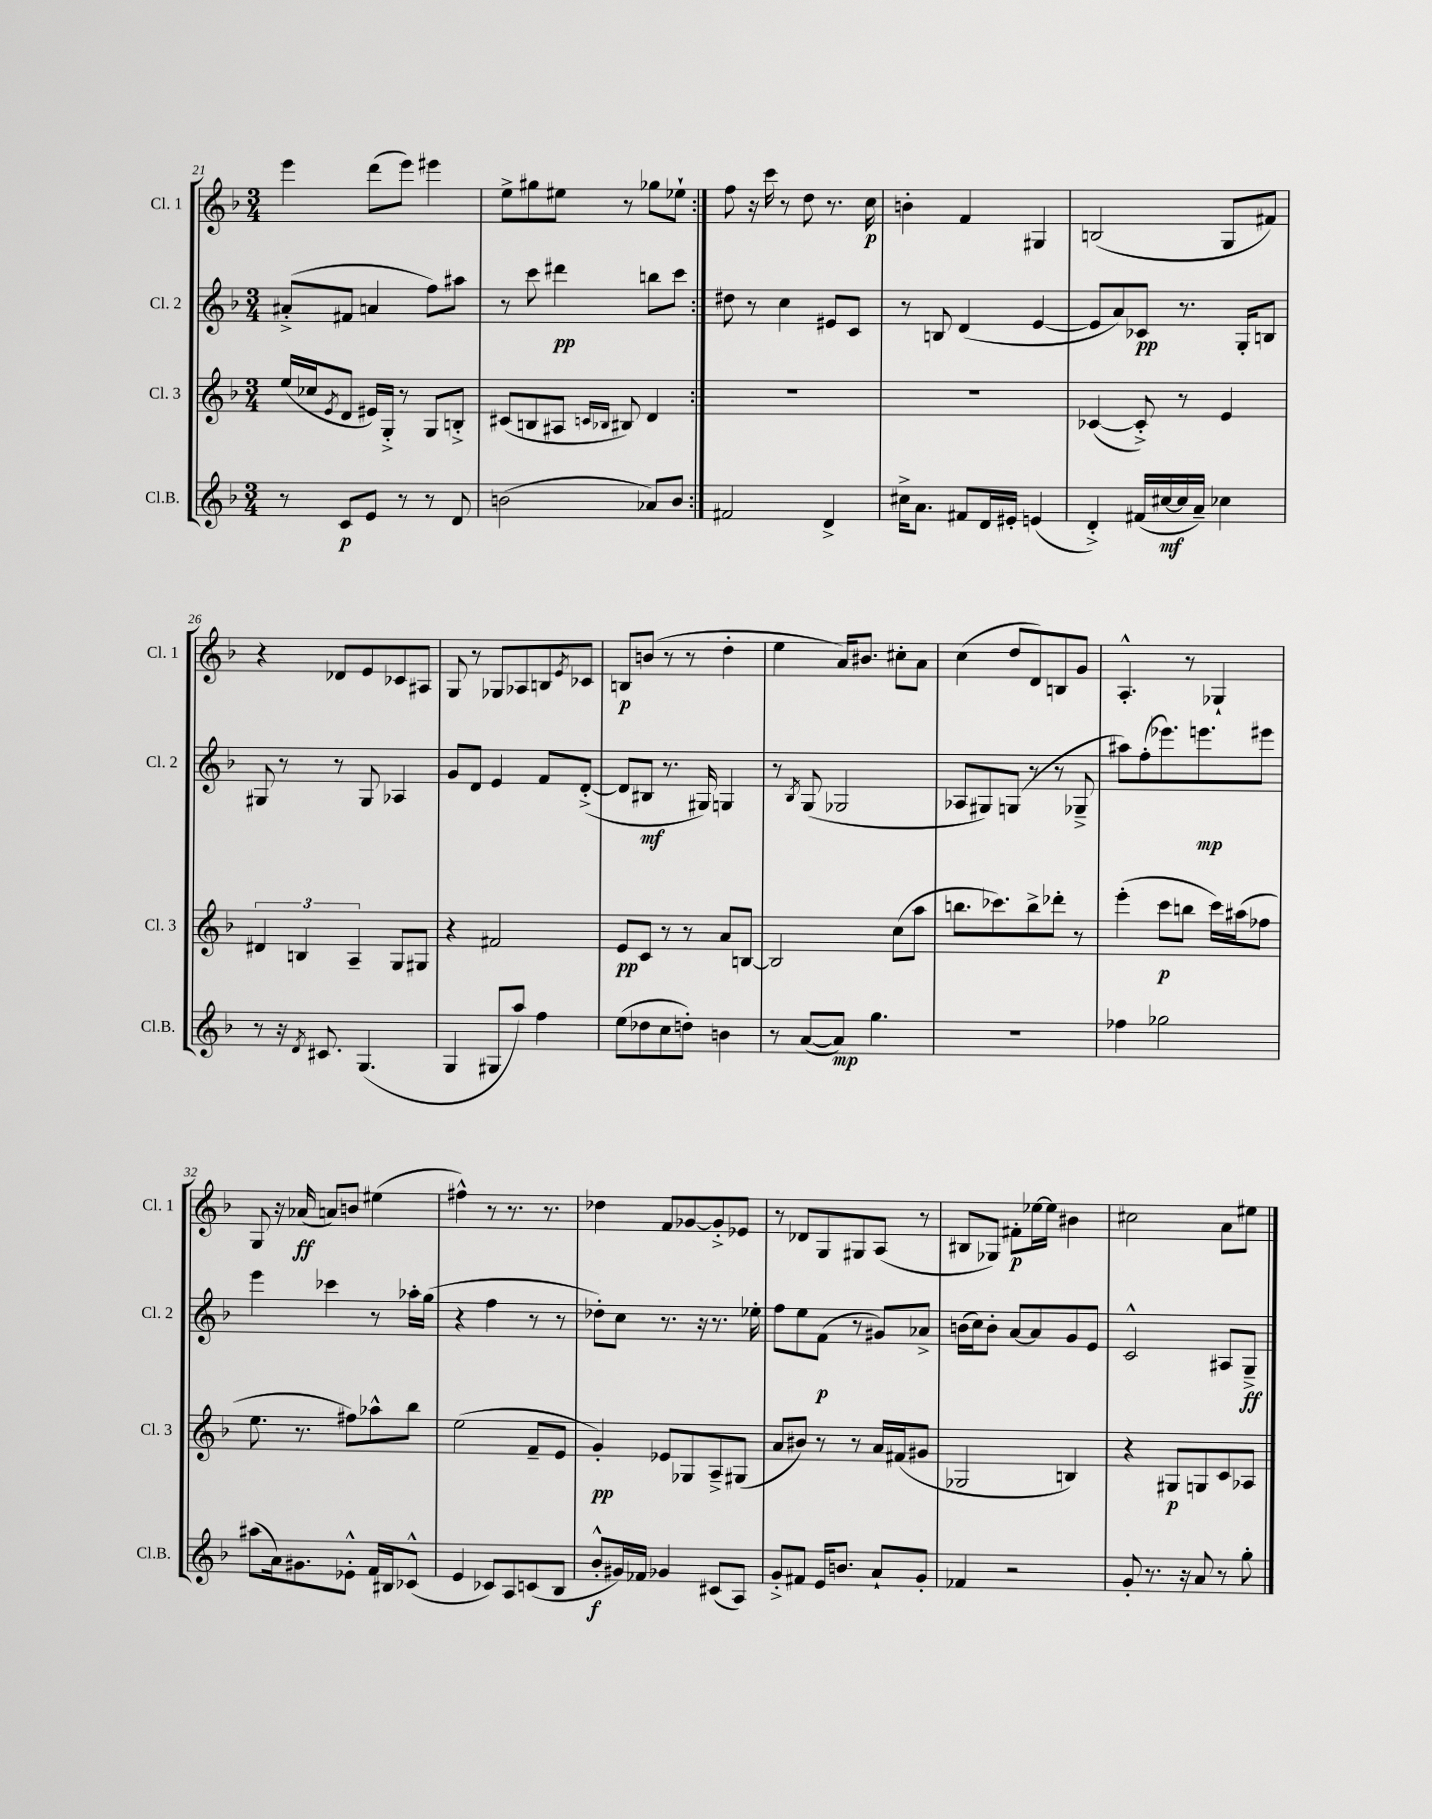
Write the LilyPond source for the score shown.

<<
\new StaffGroup <<
\new Staff = "s0" \with { instrumentName = "Cl. 1" shortInstrumentName = "Cl. 1" } {
    \clef treble \key f \major \numericTimeSignature \time 3/4
    \repeat volta 2 { e'''4 d'''8( e'''8) eis'''4 |
    e''8-> gis''8 eis''8 r8 ges''8 ees''8-! | }
    f''8 r16 c'''16 r8 d''8 r8. c''16\p |
    b'4-. f'4 gis4 |
    b2( g8 fis'8) |
    r4 des'8 e'8 ces'8 ais8 |
    g8 r8 ges8 aes8 b8 \acciaccatura { e'8 } ces'8 |
    b8\p b'8( r8 r8 d''4-. |
    e''4 a'16) bis'8. cis''8-. a'8 |
    c''4( d''8 d'8) b8 g'8 |
    a4.-.-^ r8 ges4-! |
    g8 r16 aes'16\ff( a'8) b'8 eis''4( |
    fis''4-^) r8 r8. r8. |
    des''4 f'8 ges'8~ ges'8-.-> ees'8 |
    r8 des'8 g8 gis8 a8( r8 |
    bis8 ges8) fis'8-.\p ees''16~ ees''16 bis'4 |
    cis''2 a'8 eis''8 \bar "|." |
}
\new Staff = "s1" \with { instrumentName = "Cl. 2" shortInstrumentName = "Cl. 2" } {
    \clef treble \key f \major \numericTimeSignature \time 3/4
    \repeat volta 2 { ais'8-.->( fis'8 a'4 f''8) ais''8 |
    r8 c'''8 dis'''4\pp b''8 c'''8 | }
    dis''8 r8 c''4 eis'8 c'8 |
    r8 b8 d'4( e'4~ |
    e'8 a'8) ces'8\pp r8. g16-. b8 |
    gis8 r8 r8 gis8 aes4 |
    g'8 d'8 e'4 f'8 d'8~-.->( |
    d'8 bis8\mf r8. gis16) g4 |
    r8 \acciaccatura { bes8 } g8( ges2 |
    aes8 gis8) g8( r8 r8 ges8---> |
    ais''8) f''8-.( ees'''8.) e'''8.\mp eis'''8 |
    e'''4 ces'''4 r8 aes''16-. g''16( |
    r4 f''4 r8 r8 |
    des''8-.) c''8 r8. r16 r8. ees''16-. |
    f''8 e''8 f'8\p( r8 gis'8) aes'8-> |
    b'16( c''16) b'8-. a'8~ a'8 g'8 e'8 |
    c'2-^ ais8 g8--->\ff \bar "|." |
}
\new Staff = "s2" \with { instrumentName = "Cl. 3" shortInstrumentName = "Cl. 3" } {
    \clef treble \key f \major \numericTimeSignature \time 3/4
    \repeat volta 2 { e''16( ces''16 \acciaccatura { e'8 } d'8 eis'16) g16-.-> r8 g8 b8-.-> |
    cis'8( b8 ais8 \grace { c'16 bes16 } bis8) d'4 | }
    R2. |
    R2. |
    ces'4~( ces'8-.->) r8 e'4 |
    \tuplet 3/2 { dis'4 b4 a4-- } g8 gis8 |
    r4 fis'2 |
    e'8\pp c'8 r8 r8 a'8 b8~ |
    b2 c''8( a''8 |
    b''8. ces'''8.) b''8-> des'''8-. r8 |
    e'''4-.( c'''8\p b''8 c'''16) ais''16( fes''8 |
    e''8. r8. fis''8) aes''8-^ bes''8 |
    e''2( f'8-- e'8 |
    g'4-.\pp) ees'8 ges8 a8---> gis8( |
    a'8 bis'8) r8 r8 a'16 fis'16( gis'8 |
    ges2 b4) |
    r4 gis8\p g8 c'8 aes8 \bar "|." |
}
\new Staff = "s3" \with { instrumentName = "Cl.B." shortInstrumentName = "Cl.B." } {
    \clef treble \key f \major \numericTimeSignature \time 3/4
    \repeat volta 2 { r8 c'8\p e'8 r8 r8 d'8 |
    b'2( aes'8) b'8 | }
    fis'2 d'4-> |
    cis''16-> a'8. fis'8 d'16 eis'16-. e'4( |
    d'4-.->) fis'16( cis''16~\mf cis''16 a'16--) ces''4 |
    r8 r16 \acciaccatura { d'8 } cis'8. g4.( |
    g4 gis8 a''8) f''4 |
    e''8( des''8 c''8 d''8-.) b'4 |
    r8 a'8~( a'8\mp) g''4. |
    R2. |
    fes''4 ges''2 |
    ais''8( a'16) gis'8. ees'8-.-^ f'16 bis16 ces'8-^( |
    e'4 ces'8) a8 c'8( bes8 |
    bes'8-.-^\f gis'16) fes'16 ges'4 cis'8( a8) |
    g'8-.-> fis'8 e'16 b'8. a'8-! g'8-. |
    fes'4 r2 |
    g'8-. r8. r16 a'8 r8 g''8-. \bar "|." |
}
>>
>>
\layout { \context { \Score currentBarNumber = #21 } }
